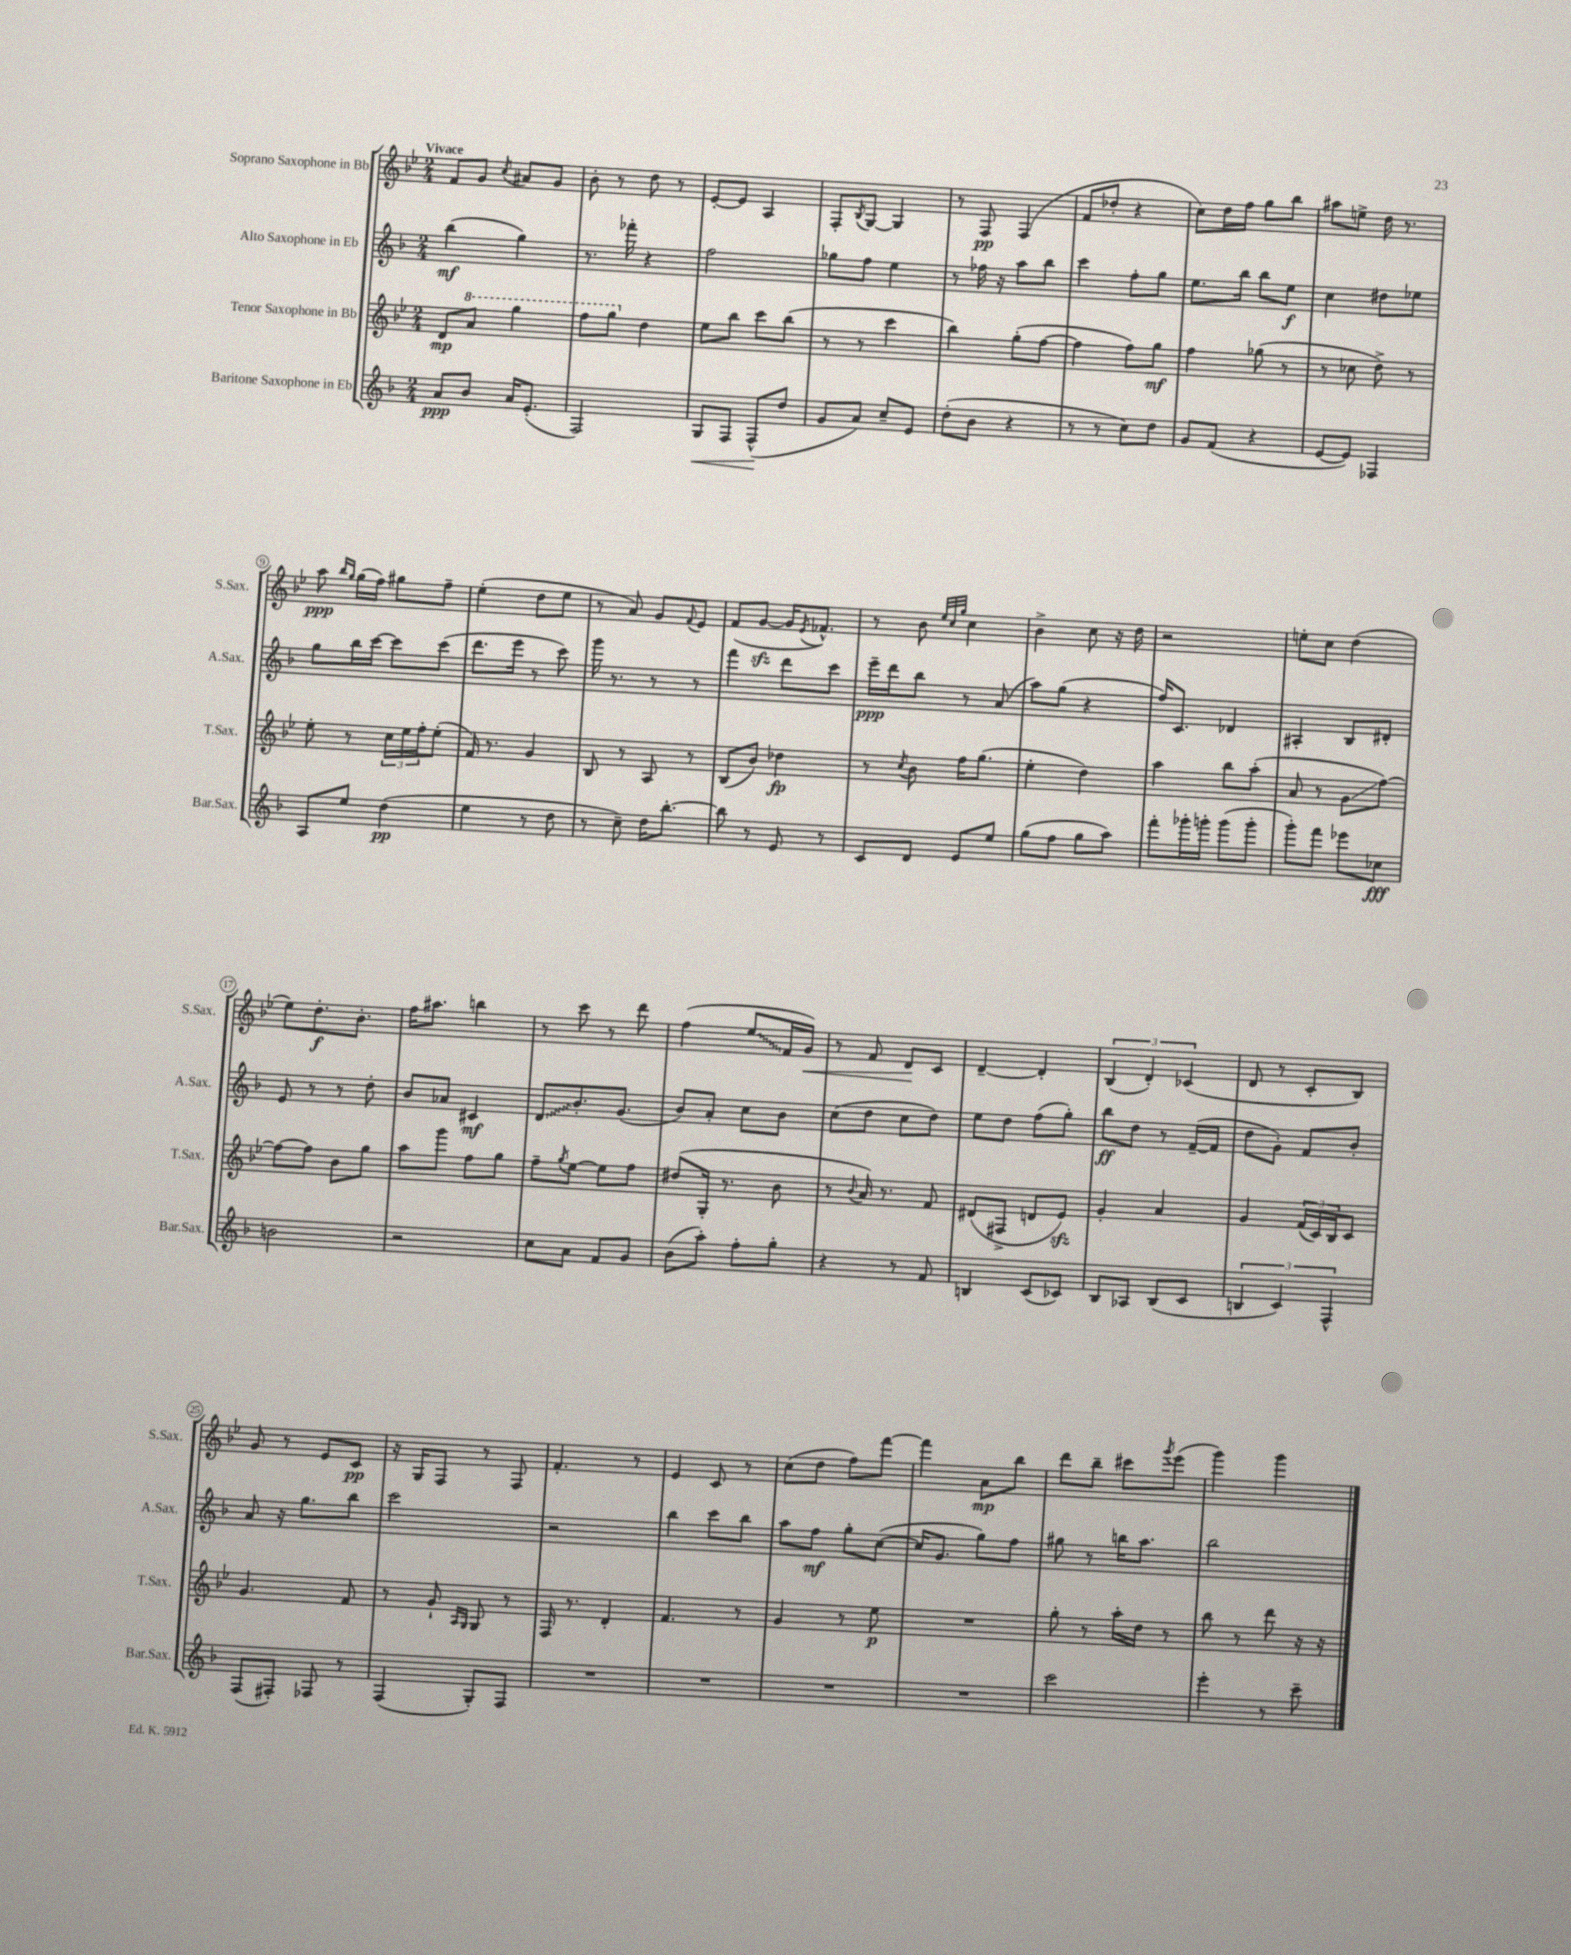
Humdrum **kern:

**kern	**kern	**kern	**kern
*staff4	*staff3	*staff2	*staff1
*clefG2	*clefG2	*clefG2	*clefG2
*k[b-]	*k[b-e-]	*k[b-]	*k[b-e-]
*M2/4	*M2/4	*M2/4	*M2/4
8a	8d	(4bb-	8f
8b-	8aa	.	8g
.	.	.	8qcc
16a	4ggg	4gg)	8a#
(8.e'	.	.	.
.	.	.	8g
=	=	=	=
2F)	8fff	8.r	8b-'
.	8ggg	.	8r
.	.	16fff-'	.
.	4dd	4r	8dd
.	.	.	8r
=	=	=	=
8G	8ee-	2ff	[8e-'
8F	8bb-	.	8e-]
(8F^^	8ccc	.	4A
8dd	(8bb-	.	.
=	=	=	=
8g	8r	8gg-	8F'
.	.	.	8qB-
8a)	8r	8ff	[8G
8cc~	4ccc	4ee	4G]
8e	.	.	.
=	=	=	=
(8dd'	4bb-)	8r	8r
8b-	.	16ff-	8F
.	.	16r	.
4r	(8gg'	8aa	(4F
.	[8ff	8bb-	.
=	=	=	=
8r	4ff]	4ccc	8f
8r	.	.	8dd-'
8cc)	8ff)	8ff'	4r
8dd	8gg	8gg	.
=	=	=	=
8g	4ff	8.ee	8cc)
(8f	.	.	16dd
.	.	16bb-	16ff
4r	(8gg-	8bb-	8gg
.	8r	8ee	8bb-
=	=	=	=
[8e	8r	4cc	8aa#
8e])	8cc-	.	8ee^
4F-	8dd^)	8dd#	16dd
.	.	.	8.r
.	8r	8ee-	.
=	=	=	=
8A	8ee-'	8gg	8aa
.	.	.	16qqbb-
.	.	.	16qqgg
8ee	8r	16bb-	(16gg
.	.	[16ccc	16ff)
(4dd	24cc	8ccc]	8gg#
.	24ee-	.	.
.	24ff'	.	.
.	(8ee-'	(8ccc	8ff~
=	=	=	=
4ee	16f)	8.ddd	(4ee-'
.	8.r	.	.
.	.	16eee	.
8r	4g	8r	8dd
8dd	.	8ccc)	8ee-
=	=	=	=
8r	8B-	16ggg	8r
.	.	8.r	.
8cc~)	8r	.	8a)
16dd	8A	8r	8g
[8.bb-'	.	.	.
.	.	.	8qqf
.	8r	8r	8e-
=	=	=	=
8bb-]	(8B-	4fff	(8f
8r	8b-)	.	[8g
8e	4dd-	8ddd	16g]
.	.	.	8qe-
.	.	.	8.f-^^)
8r	.	8ccc	.
=	=	=	=
8c	8r	16eee~	8r
.	.	16ddd	.
.	8qcc	.	.
8d	8b-	8bb-	8b-
.	.	.	32qqee-
.	.	.	32qqcc
.	.	.	32qqgg
8e	16ff	8r	4cc
.	(8.gg	.	.
8ee	.	(8a	.
=	=	=	=
(8gg	4ee-'	8aa)	4b-^
8ff	.	(8gg	.
8gg	4dd)	4r	8cc
8aa)	.	.	16r
.	.	.	16dd
=	=	=	=
8fff'	4aa	16ff)	2r
.	.	8.c	.
16ggg-'	.	.	.
16ggg'	.	.	.
(8ggg	8bb-	4d-	.
8ggg'	(8aa'	.	.
=	=	=	=
8ggg')	8a	4A#'	8ee'
8fff	8r	.	8cc
8eee-	8g	8B-	(4dd
8cc-	[8ff)	8d#'	.
=	=	=	=
2b	8ff_	8e	8ee-)
.	8ff]	8r	8.dd'
.	8b-	8r	.
.	.	.	8.b-'
.	8gg	8dd'	.
=	=	=	=
2r	8aa	8b-	16ff
.	.	.	8.aa#
.	8ggg	8a-	.
.	8ff	4c#	4bb
.	8gg	.	.
=	=	=	=
8cc	8ff~	8d	8r
.	8qgg	.	.
8a	[8ee-	8.b-'	8ccc
8f	8ee-]	.	8r
.	.	(8.g	.
8g	8ff	.	8ddd
=	=	=	=
(8b-	(8dd#	8b-)	(4ff
8aa')	16G'	8a'	.
.	8.r	.	.
8ff'	.	8cc	8ee-
8gg'	8b-	8b-	16f
.	.	.	16g)
=	=	=	=
4r	8r	(8cc	8r
.	8qqb-	.	.
.	16a)	8dd	8f
.	8.r	.	.
8r	.	8cc	8d
8f	8f	8dd)	8c
=	=	=	=
4B	(8d#	8ee	[4d~
.	8F#^	8dd	.
(8c	8d	(8ff	4d']
8c-)	8e-)	8gg')	.
=	=	=	=
8B-	4g'	8bb-	(6B-
8A-	.	8dd	.
.	.	.	6d')
(8B-	4a	8r	.
.	.	.	(6c-
8c	.	([16f~	.
.	.	16f]	.
=	=	=	=
6B	4g	8dd	8d
.	.	8g')	8r
6c)	.	.	.
.	(24f	8f	8c'
.	24c)	.	.
6F^^	24B-	.	.
.	8c	8b-'	8B-)
=	=	=	=
(8F	4.g	8a	8g
8F#')	.	16r	8r
.	.	8.gg	.
8F-	.	.	8e-
8r	8f	8bb-	8c
=	=	=	=
(4F	8r	2ccc	16r
.	.	.	16G
.	8g`	.	8F
.	16qqA	.	.
.	16qqG	.	.
8G')	8G	.	8r
8F	8r	.	8F
=	=	=	=
2r	16F	2r	4.f'
.	8.r	.	.
.	4d'	.	.
.	.	.	8r
=	=	=	=
2r	4.f	4bb-	4e-
.	.	8ccc	8c
.	8r	8bb-	8r
=	=	=	=
2r	4g	8aa	(8cc
.	.	8ff	8dd
.	8r	8gg'	8ff)
.	8ee-	([8cc	[8fff
=	=	=	=
2r	2r	16cc]	4fff]
.	.	8.g	.
.	.	8gg)	8a
.	.	8ff	8bb-
=	=	=	=
2ccc	8gg'	8gg#	8ddd
.	8r	8r	8bb-~
.	16aa'	16bb	8ccc#
.	16dd	8.aa	.
.	.	.	8qggg
.	8r	.	(8eee-
=	=	=	=
4eee'	8bb-	2bb-	4ggg)
.	8r	.	.
8r	8ddd	.	4ggg
8ccc~	16r	.	.
.	16r	.	.
==	==	==	==
*-	*-	*-	*-
